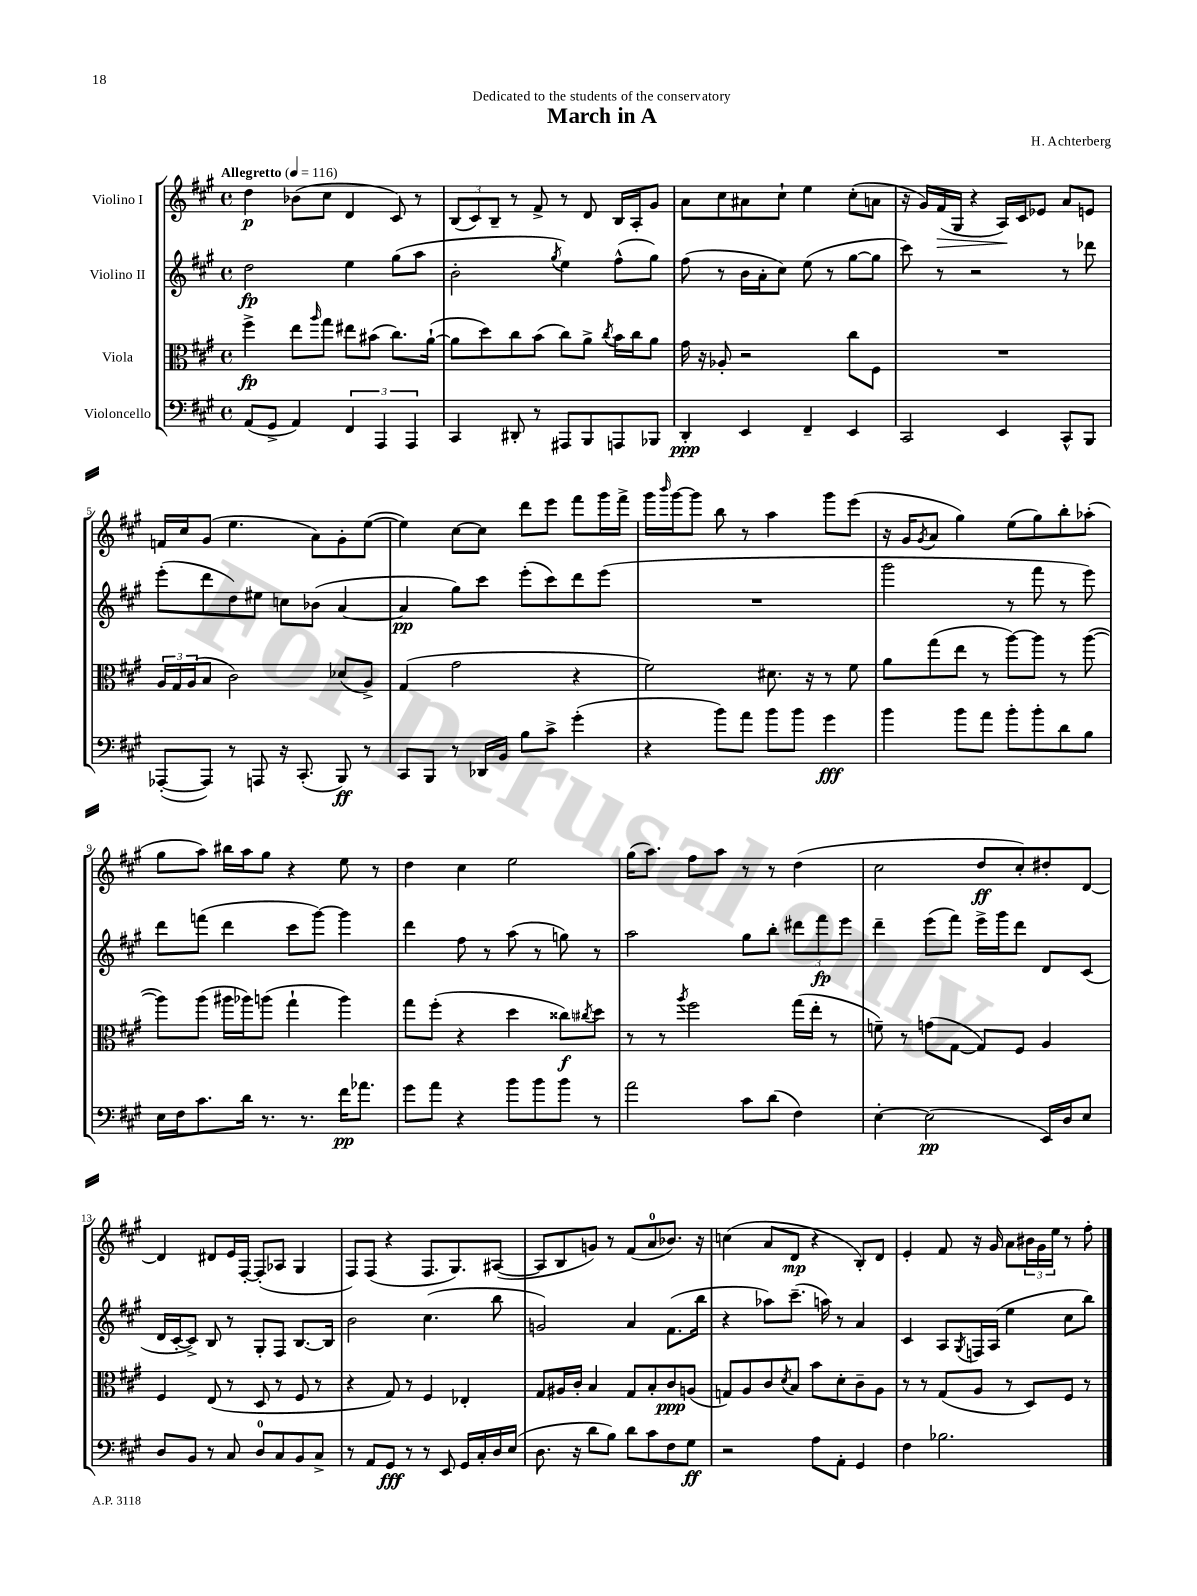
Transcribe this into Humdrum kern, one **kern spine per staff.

**kern	**dynam	**kern	**dynam	**kern	**dynam	**kern	**dynam
*part4	*part4	*part3	*part3	*part2	*part2	*part1	*part1
*staff4	*staff4	*staff3	*staff3	*staff2	*staff2	*staff1	*staff1
*I"Violoncello	*	*I"Viola	*	*I"Violino II	*	*I"Violino I	*
*clefF4	*	*clefC3	*	*clefG2	*	*clefG2	*
*k[f#c#g#]	*	*k[f#c#g#]	*	*k[f#c#g#]	*	*k[f#c#g#]	*
*M4/4	*	*M4/4	*	*M4/4	*	*M4/4	*
*met(c)	*	*met(c)	*	*met(c)	*	*met(c)	*
*MM116	*	*MM116	*	*MM116	*	*MM116	*
=1	=1	=1	=1	=1	=1	=1	=1
!	!	!	!	!	!	!LO:TX:a:B:t=Allegretto	!
(8AA/L	.	4ff#^\	fp	2dd\	fp	4dd\	p
8GG#^/J	.	.	.	.	.	.	.
4AA/)	.	8ee\L	.	.	.	(8b-X\L	.
.	.	16qqaa/	.	.	.	.	.
.	.	8gg#\J	.	.	.	8cc#\J	.
6FF#/	.	8ee#X\L	.	4ee\	.	4d/	.
.	.	(8b#X\J	.	.	.	.	.
6AAA/	.	.	.	.	.	.	.
.	.	8.cc#\L)	.	(8gg#\L	.	8c#/)	.
6AAA/	.	.	.	.	.	.	.
.	.	.	.	8aa\J	.	8r	.
.	.	([16a`\Jk	.	.	.	.	.
=2	=2	=2	=2	=2	=2	=2	=2
4CC#/	.	8a\L]	.	2b'\	.	(12B/L	.
.	.	.	.	.	.	12c#/)	.
.	.	8dd\)	.	.	.	.	.
.	.	.	.	.	.	12B~/J	.
8DD#X'/	.	8cc#\	.	.	.	8r	.
8r	.	(8b\J	.	.	.	8f#^/	.
.	.	.	.	8qgg#/	.	.	.
8AAA#X/L	.	8cc#\L)	.	4ee\)	.	8r	.
8BBB/	.	8a^\J	.	.	.	8d/	.
.	.	8qcc#/	.	.	.	.	.
8AAAn/	.	16b\LL	.	(8ff#^^\L	.	16B/LL	.
.	.	16cc#\J	.	.	.	16A'/J	.
8BBB-X/J	.	8a\J	.	8gg#\J)	.	8g#/J	.
=3	=3	=3	=3	=3	=3	=3	=3
4DD'/	ppp	16g#\	.	(8ff#\	.	8a\L	.
.	.	16r	.	.	.	.	.
.	.	8A-X'/	.	8r	.	8cc#\	.
4EE/	.	2r	.	16b\LL	.	8a#X\	.
.	.	.	.	16a'\J	.	.	.
.	.	.	.	8cc#\J)	.	8cc#`\J	.
4FF#~/	.	.	.	(8ee\	.	4ee\	.
.	.	.	.	8r	.	.	.
4EE/	.	8cc#\L	.	[8gg#\L	.	(8cc#'\L	.
.	.	8F#\J	.	8gg#\J]	.	8an\J	.
=4	=4	=4	=4	=4	=4	=4	=4
2CC#/	.	1r	.	8ccc#\)	.	16r	.
.	.	.	.	.	.	16g#/LL)	.
!	!	!	!	!	!	!	!LO:HP:b
.	.	.	.	8r	.	(16f#/	>
.	.	.	.	.	.	16G#/JJ	.
.	.	.	.	2r	.	4r	.
4EE/	.	.	.	.	.	16A/LL)	.
.	.	.	.	.	.	16c#/J	]
.	.	.	.	.	.	8e-X/J	.
8CC#^^/L	.	.	.	8r	.	8a/L	.
8BBB/J	.	.	.	8ddd-X\	.	8en/J	.
!!LO:LB:g=z
=5	=5	=5	=5	=5	=5	=5	=5
([8AAA-X'/L	.	24A/LL	.	(8eee'\L	.	16fn/LL	.
.	.	24G#/	.	.	.	.	.
.	.	.	.	.	.	16cc#/J	.
.	.	(24A/J	.	.	.	.	.
8AAA-/J])	.	8B/J	.	8ddd\	.	(8g#/J	.
8r	.	2c#\)	.	8dd\)	.	4.ee\	.
8AAAn/	.	.	.	8ee#X\J	.	.	.
16r	.	.	.	8ccn\L	.	.	.
(8.CC#'/	.	.	.	.	.	.	.
.	.	.	.	(8b-X\J	.	8a\L)	.
8BBB/)	ff	(8d-X/L	.	[4a/	.	8g#'\	.
8r	.	8A^/J)	.	.	.	([8ee\J	.
=6	=6	=6	=6	=6	=6	=6	=6
8CC#/L	.	(4G#/	.	4a/]	pp	4ee\])	.
8BBB/J	.	.	.	.	.	.	.
8r	.	2g#\	.	8gg#\L)	.	[8cc#\L	.
16DD-X/LL	.	.	.	8ccc#\J	.	8cc#\J]	.
16BB/JJ	.	.	.	.	.	.	.
8B\L	.	.	.	(8eee'\L	.	8ddd\L	.
8c#^\J	.	.	.	8ccc#\)	.	8eee\J	.
(4g#'\	.	4r	.	8ddd\	.	8fff#\L	.
.	.	.	.	(8eee\J	.	16ggg#\L	.
.	.	.	.	.	.	16fff#^\JJ	.
=7	=7	=7	=7	=7	=7	=7	=7
4r	.	2f#\)	.	1r	.	16ggg#\LL	.
.	.	.	.	.	.	16qqbbb/	.
.	.	.	.	.	.	[16ggg#\J	.
.	.	.	.	.	.	8ggg#\J]	.
8b\L)	.	.	.	.	.	8bb\	.
8a\J	.	.	.	.	.	8r	.
8b\L	.	8.d#X\	.	.	.	4aa\	.
8b\J	.	.	.	.	.	.	.
.	.	16r	.	.	.	.	.
4g#\	fff	8r	.	.	.	8ggg#\L	.
.	.	8f#\	.	.	.	(8eee\J	.
=8	=8	=8	=8	=8	=8	=8	=8
4b\	.	8a\L	.	2ggg#\	.	16r	.
.	.	.	.	.	.	16g#/KL	.
.	.	.	.	.	.	8qg#/	.
.	.	(8gg#\	.	.	.	8a/J	.
8b\L	.	8ee\J	.	.	.	4gg#\)	.
8a\J	.	8r	.	.	.	.	.
8b'\L	.	[8aa\L)	.	8r	.	(8ee\L	.
8b'\	.	8aa\J]	.	8fff#\	.	8gg#\)	.
8d\	.	8r	.	8r	.	8bb'\	.
8B\J	.	([8aa\	.	8eee\)	.	(8aa-X'\J	.
!!LO:LB:g=z
=9	=9	=9	=9	=9	=9	=9	=9
16E\LL	.	8aa\L])	.	8ddd\L	.	8gg#\L	.
16F#\J	.	.	.	.	.	.	.
8.c#\	.	(8aa\J	.	(8fffn\J	.	8aa\J)	.
.	.	16aa#X\LL	.	4ddd\	.	16bb#X\LL	.
16d\Jk	.	16aa-X\J)	.	.	.	16aa\J	.
8.r	.	(8aan\J	.	.	.	8gg#\J	.
.	.	4gg#`\	.	8ccc#\L	.	4r	.
8.r	.	.	.	.	.	.	.
.	.	.	.	[8ggg#\J)	.	.	.
16f#\KL	pp	4aa\)	.	4ggg#\]	.	8ee\	.
8.a-X\J	.	.	.	.	.	.	.
.	.	.	.	.	.	8r	.
=10	=10	=10	=10	=10	=10	=10	=10
8g#\L	.	8gg#\L	.	4ddd\	.	4dd\	.
8a\J	.	(8ff#'\J	.	.	.	.	.
4r	.	4r	.	8ff#\	.	4cc#\	.
.	.	.	.	8r	.	.	.
8b\L	.	4dd\	.	(8aa\	.	2ee\	.
8b\	.	.	.	8r	.	.	.
8b\J	.	8cc##X\L)	f	8ggn\)	.	.	.
.	.	8qcc#X/	.	.	.	.	.
8r	.	8dd\J	.	8r	.	.	.
=11	=11	=11	=11	=11	=11	=11	=11
2a\	.	8r	.	2aa\	.	(16gg#\KL	.
.	.	.	.	.	.	8.aa\J)	.
.	.	8r	.	.	.	.	.
.	.	8qaa/	.	.	.	.	.
.	.	2ff#\	.	.	.	8ff#\L	.
.	.	.	.	.	.	8aa\J	.
8c#\L	.	.	.	8gg#\L	.	8r	.
(8d\J	.	.	.	8bb'\J	.	8r	.
4F#\)	.	(16gg#\LL	.	12ddd#X\L	.	(4dd\	.
.	.	16ee'\JJ	.	.	.	.	.
.	.	.	.	12fff#\	fp	.	.
.	.	8r	.	.	.	.	.
.	.	.	.	12eee\J	.	.	.
=12	=12	=12	=12	=12	=12	=12	=12
[4E'\	.	8fn~\)	.	4ddd~\	.	2cc#\	.
.	.	8r	.	.	.	.	.
(2E\]	pp	(8gn\L	.	(8eee\L	.	.	.
.	.	[8G#\J	.	8fff#\J)	.	.	.
.	.	8G#/L])	.	16eee^\LL	.	8dd/L	ff
.	.	.	.	16ggg#\J	.	.	.
.	.	8F#/J	.	8ddd\J	.	8cc#'/)	.
16EE/LL)	.	4A/	.	8d/L	.	8dd#X'/	.
16D/J	.	.	.	.	.	.	.
8E/J	.	.	.	(8c#/J	.	[8d/J	.
!!LO:LB:g=z
=13	=13	=13	=13	=13	=13	=13	=13
8D/L	.	4F#/	.	16d/LL	.	4d/]	.
.	.	.	.	[16c#'/J	.	.	.
8BB/J	.	.	.	8c#^/J])	.	.	.
8r	.	(8E/	.	8B/	.	8d#X/L	.
8C#/	.	8r	.	8r	.	16e/L	.
.	.	.	.	.	.	[16F#'/JJ	.
8D/L	.	8D/	.	8G#'/L	.	(8F#'/L]	.
8C#/	.	8r	.	8F#/J	.	8A-X/J	.
8BB/	.	8F#/	.	[8.B/L	.	4G#/	.
8C#^/J	.	8r	.	.	.	.	.
.	.	.	.	16B/Jk]	.	.	.
=14	=14	=14	=14	=14	=14	=14	=14
8r	.	4r	.	2b\	.	8F#/L)	.
8AA/L	.	.	.	.	.	(8F#/J	.
8GG#/J	fff	8G#/)	.	.	.	4r	.
8r	.	8r	.	.	.	.	.
8r	.	4F#/	.	(4.cc#\	.	8.F#/L	.
8EE/	.	.	.	.	.	.	.
.	.	.	.	.	.	8.G#/)	.
16GG#/LL	.	4E-X'/	.	.	.	.	.
16C#'/	.	.	.	.	.	.	.
16D/	.	.	.	8bb\	.	([8A#X/J	.
(16E/JJ	.	.	.	.	.	.	.
=15	=15	=15	=15	=15	=15	=15	=15
8.D\	.	8G#/L	.	2gn/)	.	8A#/L]	.
.	.	16A#X/L	.	.	.	8B/	.
16r	.	16c#'/JJ	.	.	.	.	.
8d\L	.	4B/	.	.	.	8gn/J)	.
8B\J)	.	.	.	.	.	8r	.
8d\L	.	8G#/L	.	4a/	.	(8f#/L	.
8c#\	.	8B'/	.	.	.	8a/	.
8F#\	.	8c#/	ppp	(8.f#\L	.	8.b-X/J)	.
8G#\J	ff	(8An/J	.	.	.	.	.
.	.	.	.	16bb\Jk	.	16r	.
=16	=16	=16	=16	=16	=16	=16	=16
2r	.	8Gn/L)	.	4r	.	(4ccn\	.
.	.	8A/	.	.	.	.	.
.	.	8c#/	.	8aa-X\L)	.	8a/L	.
.	.	8qd/	.	.	.	.	.
.	.	8B/J	.	(8.ccc#~\J	.	8d/J	mp
8A\L	.	8b\L	.	.	.	4r	.
.	.	.	.	16aan\)	.	.	.
8AA'\J	.	8d'\	.	8r	.	.	.
4GG#/	.	8c#~\	.	4a/	.	8B'/L)	.
.	.	8A\J	.	.	.	8d/J	.
=17	=17	=17	=17	=17	=17	=17	=17
4F#\	.	8r	.	4c#/	.	4e'/	.
.	.	8r	.	.	.	.	.
2.B-X\	.	(8G#/L	.	8A/L	.	8f#/	.
.	.	.	.	8qG#/	.	.	.
.	.	8A/J	.	16Fn/L	.	16r	.
.	.	.	.	(16A/JJ	.	16g#/	.
.	.	8r	.	4ee\	.	8a\L	.
.	.	8D/L)	.	.	.	24b#X\L	.
.	.	.	.	.	.	24g#\	.
.	.	.	.	.	.	24ee\JJ	.
.	.	8F#/J	.	8cc#\L	.	8r	.
.	.	8r	.	8bb\J)	.	8ff#'\	.
==	==	==	==	==	==	==	==
*-	*-	*-	*-	*-	*-	*-	*-
